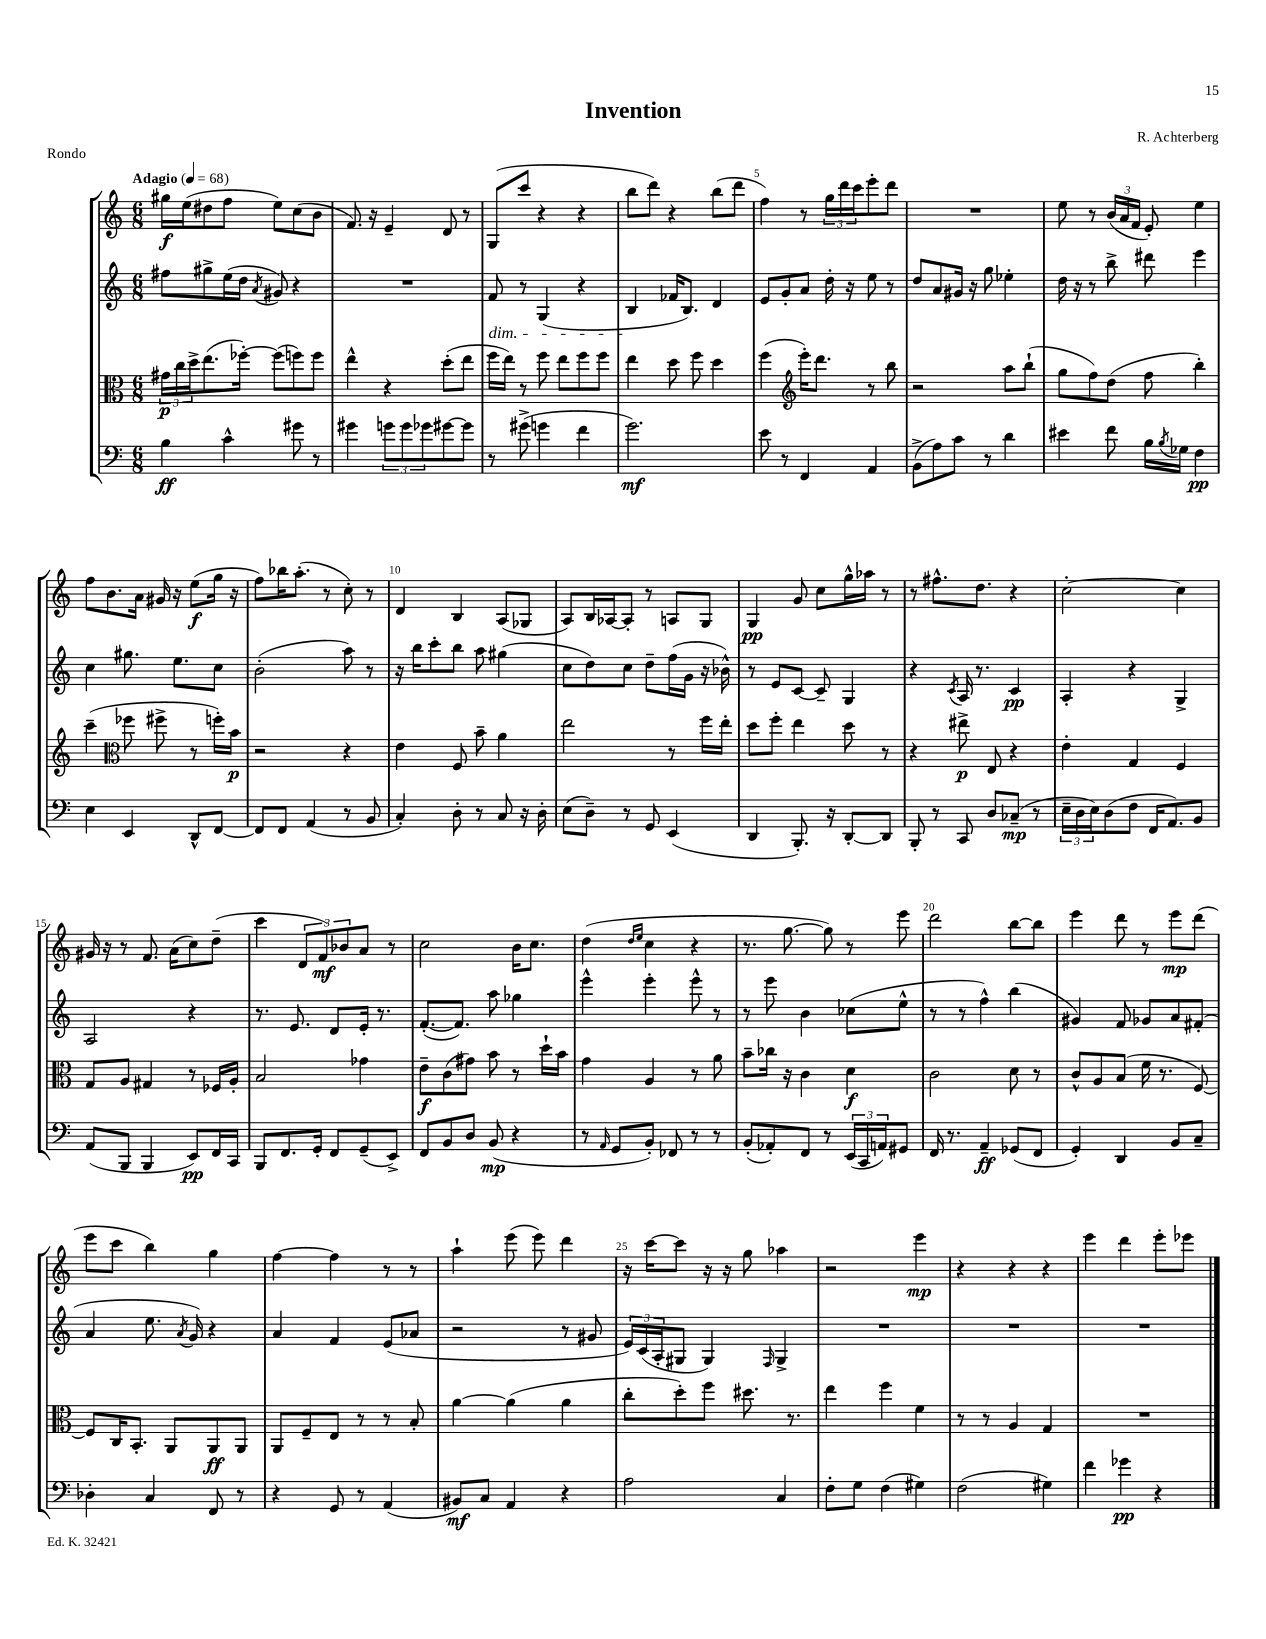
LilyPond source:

\header { title = "Invention" composer = "R. Achterberg" piece = "Rondo" }
<<
\new StaffGroup <<
\new Staff = "s0" {
    \clef treble \key c \major \numericTimeSignature \time 6/8 \tempo "Adagio" 4 = 68
    gis''16\f e''16( dis''8 f''8 e''8) c''8( b'8 |
    f'8.) r16 e'4-- d'8 r8 |
    g8( c'''8 r4 r4 |
    b''8 d'''8) r4 b''8( d'''8 |
    f''4) r8 \tuplet 3/2 { g''16 d'''16 c'''16 } e'''8-. d'''8 |
    R2. |
    e''8 r8 \tuplet 3/2 { b'16( a'16 f'16 } e'8-.) e''4 |
    f''8 b'8. a'16 gis'16 r16 e''8\f( g''16 r16 |
    f''8) bes''16 a''8.-.( r8 c''8-.) r8 |
    d'4 b4 a8( ges8 |
    a8) b16 aes16~ aes8-. r8 a8 g8 |
    g4\pp g'8 c''8 g''16-^ aes''16 r8 |
    r8 fis''8.-^ d''8. r4 |
    c''2~-. c''4 |
    gis'16 r16 r8 f'8. a'16( c''8) d''8--( |
    c'''4 \tuplet 3/2 { d'8 f'8\mf) bes'8 } a'8 r8 |
    c''2 b'16 c''8. |
    d''4( \grace { d''16 e''16 } c''4 r4 |
    r8. g''8.~ g''8) r8 e'''8 |
    d'''2 b''8~ b''8 |
    e'''4 d'''8 r8 e'''8\mp d'''8( |
    e'''8 c'''8 b''4) g''4 |
    f''4~ f''4 r8 r8 |
    a''4-! e'''8( e'''8) d'''4 |
    r16 c'''16~ c'''8 r16 r16 g''8 aes''4 |
    r2 e'''4\mp |
    r4 r4 r4 |
    e'''4 d'''4 e'''8-. ees'''8 \bar "|." |
}
\new Staff = "s1" {
    \clef treble \key c \major \numericTimeSignature \time 6/8
    fis''8 gis''8-> e''16( d''16 \acciaccatura { a'8 } gis'8) r4 |
    R2. |
    f'8\dim r8 g4( r4 |
    b4\! fes'16 b8.) d'4 |
    e'8 g'8-. a'8 d''16-. r16 e''8 r8 |
    d''8 a'8 gis'16 r16 g''8 ees''4-. |
    d''16 r16 r8 b''8-> dis'''8 e'''4 |
    c''4 gis''8. e''8. c''8 |
    b'2-.( a''8) r8 |
    r16 b''16 c'''8-. b''8 a''8 gis''4( |
    c''8 d''8) c''8 d''8-- f''16( g'16 r16 bes'16-^) |
    r8 e'8 c'8~ c'8-- g4 |
    r4 \acciaccatura { c'8 } a16 r8. c'4\pp |
    a4-. r4 g4-> |
    a2 r4 |
    r8. e'8. d'8 e'16-. r8. |
    f'8.~-.( f'8.) a''8 ges''4 |
    e'''4-^ e'''4-. e'''8-^ r8 |
    r8 e'''8 b'4 ces''8( e''8-^ |
    r8 r8 f''4-^) b''4( |
    gis'4) f'8 ges'8 a'8 fis'8-.( |
    a'4 e''8. \acciaccatura { a'8 } g'16) r4 |
    a'4 f'4 e'8( aes'8 |
    r2 r8 gis'8 |
    \tuplet 3/2 { e'16) c'16( a16-. } gis8 gis4) \grace { f16 } gis4-> |
    R2. |
    R2. |
    R2. \bar "|." |
}
\new Staff = "s2" {
    \clef alto \key c \major \numericTimeSignature \time 6/8
    \tuplet 3/2 { gis'16\p c''16 d''16-> } e''8.( fes''16~-.) fes''8( f''8) f''8 |
    e''4-^ r4 d''8-.( e''8 |
    f''16 e''16) r8 f''8 e''8 f''8 f''8 |
    e''4 d''8 f''8 d''4 |
    f''4( \clef treble e'''16-.) d'''8. r8 b''8 |
    r2 a''8 b''8-!( |
    g''8 f''8) d''8( f''8 b''4-.) |
    c'''4--( \clef alto fes''8 fis''8-> r8 f''16-.) b'16\p |
    r2 r4 |
    e'4 f8 b'8-- a'4 |
    e''2 r8 f''16 e''16-. |
    d''8 f''8-. e''4 d''8 r8 |
    r4 eis''8->\p e8 r4 |
    e'4-. g4 f4 |
    g8 a8 gis4 r8 fes16 a16-. |
    b2 ges'4 |
    e'8--\f c'8( gis'8) b'8 r8 d''16-! b'16 |
    g'4 a4 r8 a'8 |
    b'8-- ces''16 r16 c'4 d'4\f |
    c'2 d'8 r8 |
    c'8-^ a8 b8( f'16 r8. f8~) |
    f8 c16 b,8.-. a,8 a,8\ff a,8 |
    a,8 f8-- e8 r8 r8 b8-. |
    a'4~ a'4( a'4 |
    c''8-. d''8-.) f''8 dis''8. r8. |
    e''4 f''4 f'4 |
    r8 r8 a4 g4 |
    R2. \bar "|." |
}
\new Staff = "s3" {
    \clef bass \key c \major \numericTimeSignature \time 6/8
    b4\ff c'4-^ gis'8 r8 |
    gis'4 \tuplet 3/2 { g'8 g'8 ges'8 } gis'8~ gis'8 |
    r8 gis'8->( g'4 f'4 |
    g'2.\mf) |
    e'8 r8 f,4 a,4 |
    b,8->( a8) c'8 r8 d'4 |
    eis'4 f'8 b16 \acciaccatura { b8 } ges16 f4\pp |
    e4 e,4 d,8-^ f,8~ |
    f,8 f,8 a,4( r8 b,8 |
    c4-.) d8-. r8 c8 r16 d16-. |
    e8( d8--) r8 g,8 e,4( |
    d,4 b,,8.-.) r16 d,8~-. d,8 |
    b,,8-. r8 c,8 d8 ces8--\mp( r8 |
    \tuplet 3/2 { e16-- d16 e16) } d8( f8 f,16 a,8.) b,8 |
    a,8( b,,8 b,,4 e,8\pp) f,16 c,16 |
    b,,8 f,8. g,16-. f,8 g,8--( e,8->) |
    f,8 b,8 d8 b,8\mp( r4 |
    r8 \grace { a,16 } g,8 b,8-.) fes,8 r8 r8 |
    b,8-.( aes,8-.) f,8 r8 \tuplet 3/2 { e,16( c,16 a,16) } gis,8 |
    f,16 r8. a,4--\ff ges,8( f,8 |
    g,4-.) d,4 b,8 c8-- |
    des4-. c4 f,8 r8 |
    r4 g,8 r8 a,4( |
    bis,8\mf) c8 a,4 r4 |
    a2 c4 |
    f8-. g8 f4( gis4) |
    f2( gis4) |
    f'4 ges'4\pp r4 \bar "|." |
}
>>
>>
\layout { \context { \Score \override BarNumber.break-visibility = ##(#f #t #t) barNumberVisibility = #(every-nth-bar-number-visible 5) } }
